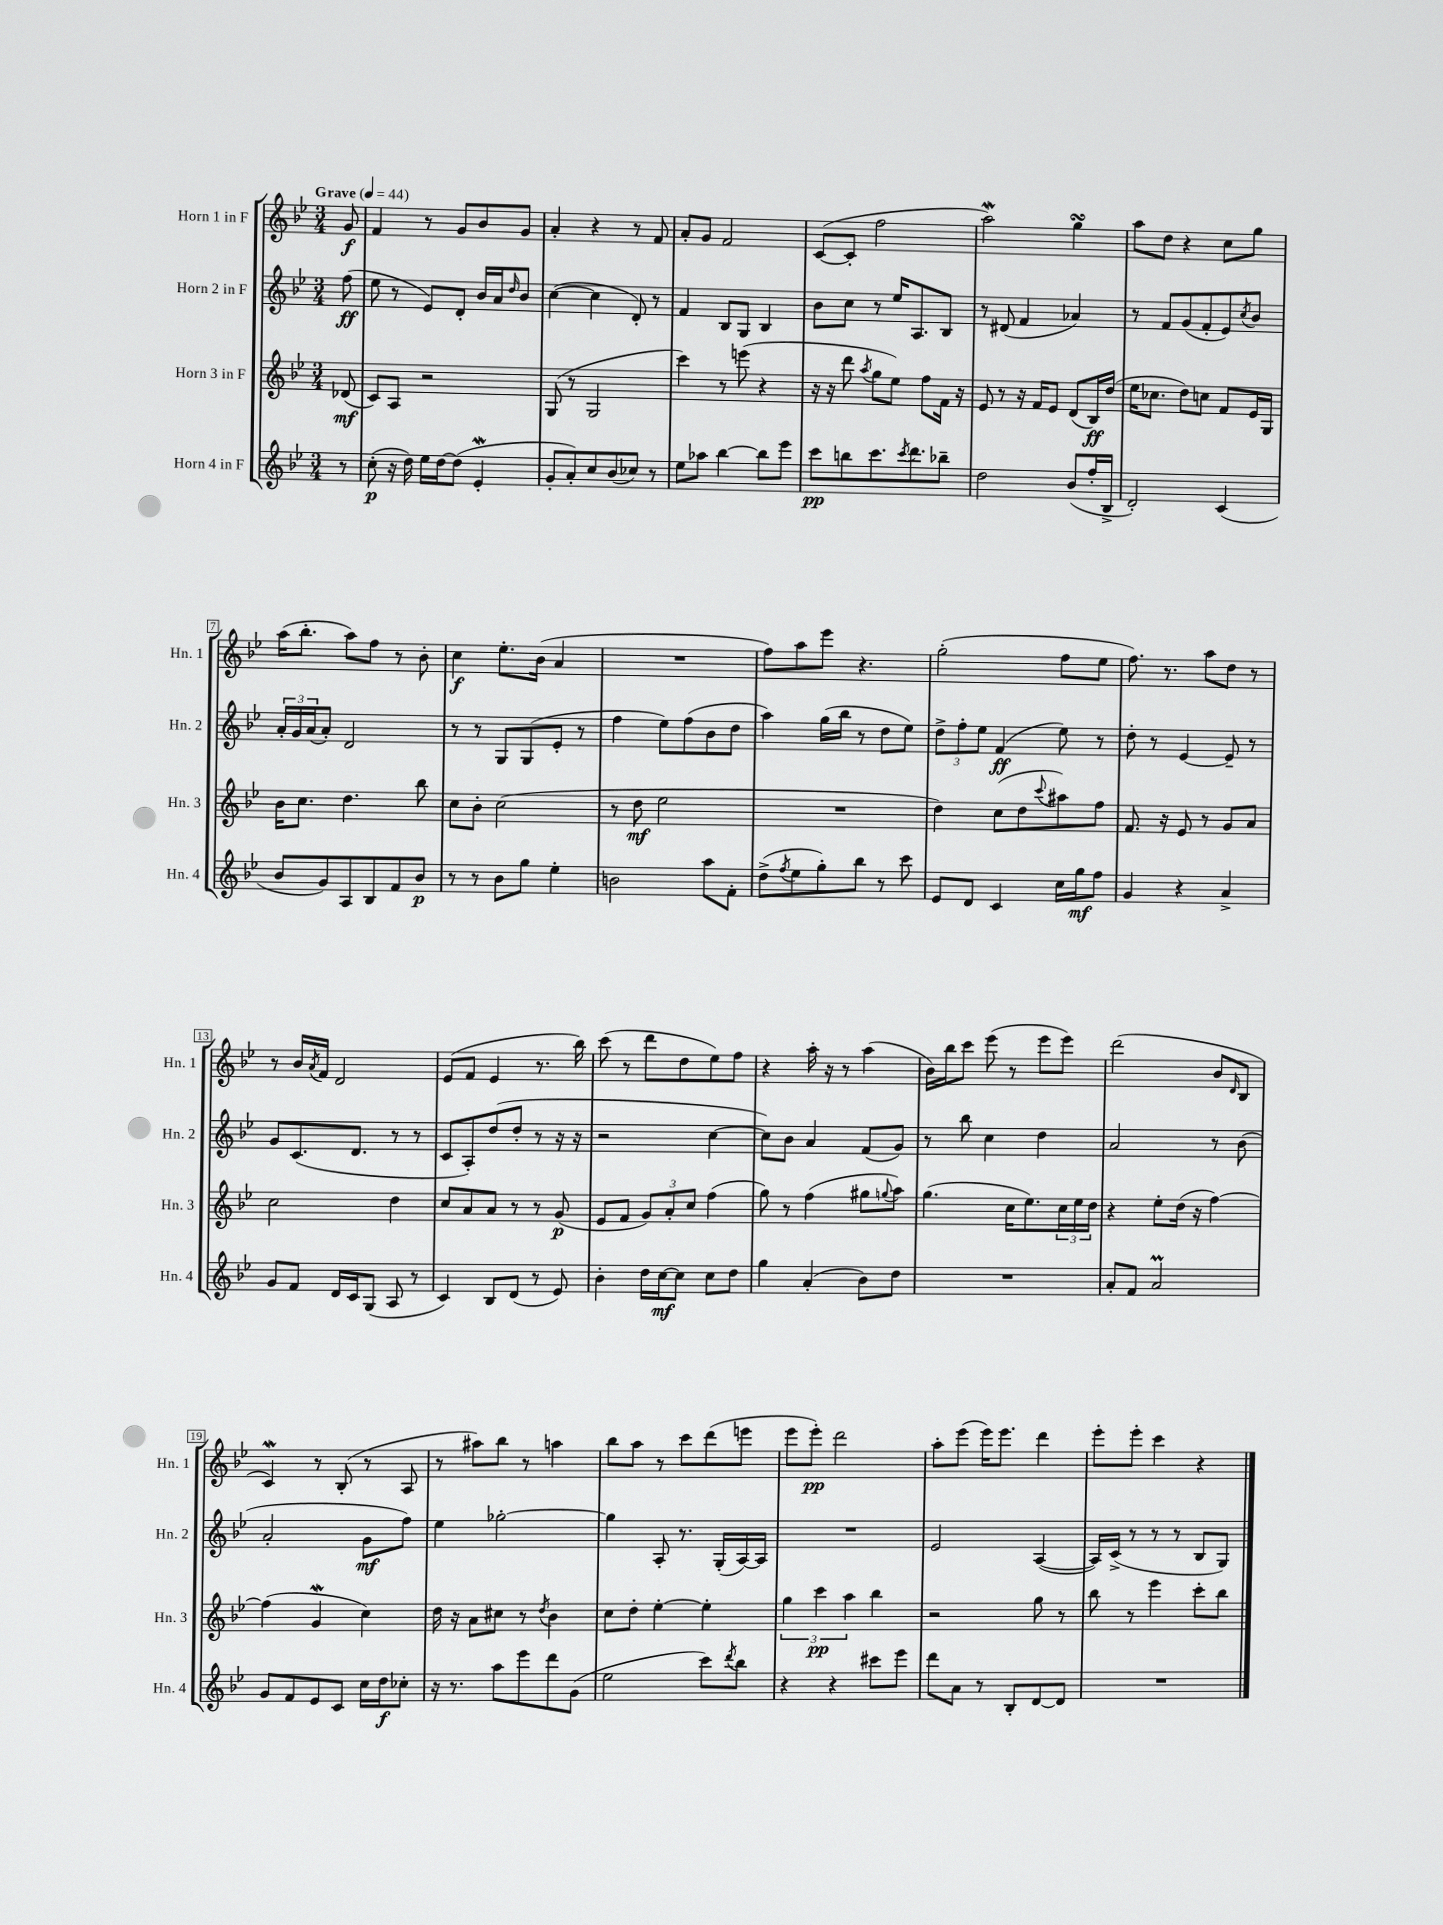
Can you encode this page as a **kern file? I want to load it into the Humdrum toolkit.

**kern	**dynam	**kern	**dynam	**kern	**dynam	**kern	**dynam
*part4	*part4	*part3	*part3	*part2	*part2	*part1	*part1
*staff4	*staff4	*staff3	*staff3	*staff2	*staff2	*staff1	*staff1
*I"Horn 4 in F	*	*I"Horn 3 in F	*	*I"Horn 2 in F	*	*I"Horn 1 in F	*
*I'Hn. 4	*	*I'Hn. 3	*	*I'Hn. 2	*	*I'Hn. 1	*
*clefG2	*	*clefG2	*	*clefG2	*	*clefG2	*
*k[b-e-]	*	*k[b-e-]	*	*k[b-e-]	*	*k[b-e-]	*
*M3/4	*	*M3/4	*	*M3/4	*	*M3/4	*
*MM44	*	*MM44	*	*MM44	*	*MM44	*
=	=	=	=	=	=	=	=
!	!	!	!	!	!	!LO:TX:a:B:t=Grave	!
8r	.	(8d-X/	mf	(8ff\	ff	8g/	f
=1	=1	=1	=1	=1	=1	=1	=1
(8cc'\	p	8c/L)	.	8ee-\	.	4f/	.
16r	.	8A/J	.	8r	.	.	.
16dd\)	.	.	.	.	.	.	.
16ee-\LL	.	2r	.	8e-/L)	.	8r	.
[16dd\J	.	.	.	.	.	.	.
(8dd\J]	.	.	.	8d'/J	.	8g/L	.
4e-w'/	.	.	.	16b-/LL	.	8b-/	.
.	.	.	.	16a/J	.	.	.
.	.	.	.	16qqdd/	.	.	.
.	.	.	.	8b-/J	.	8g/J	.
=2	=2	=2	=2	=2	=2	=2	=2
8g'/L	.	(8G/	.	([4cc\	.	4a'/	.
8a'/)	.	8r	.	.	.	.	.
8cc/	.	2G/	.	4cc\]	.	4r	.
(8b-/	.	.	.	.	.	.	.
8cc-X/J)	.	.	.	8d'/)	.	8r	.
8r	.	.	.	8r	.	8f/	.
=3	=3	=3	=3	=3	=3	=3	=3
8ee-\L	.	4ccc\)	.	4f/	.	8a'/L	.
8aa-X\J	.	.	.	.	.	8g/J	.
[4bb-\	.	8r	.	8B-/L	.	2f/	.
.	.	(8eeen\	.	8G/J	.	.	.
8bb-\L]	.	4r	.	4B-/	.	.	.
8eee-\J	.	.	.	.	.	.	.
=4	=4	=4	=4	=4	=4	=4	=4
8ccc\L	pp	16r	.	8b-\L	.	([8c/L	.
.	.	16r	.	.	.	.	.
8bbn\	.	8ddd\	.	8cc\J	.	8c'/J]	.
.	.	8qaa/	.	.	.	.	.
8.ccc\	.	8gg\L	.	8r	.	2ff\	.
.	.	8ee-\J)	.	16ee-/KL	.	.	.
8qccc/	.	.	.	.	.	.	.
8.ddd\	.	.	.	8.A/	.	.	.
.	.	8ff\L	.	.	.	.	.
8bb-X~\J	.	16f\Jk	.	8B-/J	.	.	.
.	.	16r	.	.	.	.	.
=5	=5	=5	=5	=5	=5	=5	=5
2dd\	.	8e-/	.	8r	.	2aaW\)	.
.	.	8r	.	(8d#X/	.	.	.
.	.	16r	.	4f/	.	.	.
.	.	16f/KL	.	.	.	.	.
.	.	8e-/J	.	.	.	.	.
(8b-/L	.	(8d/L	.	4a-X/)	.	4ggsSSS\	.
16ff'/L	.	16B-/L)	ff	.	.	.	.
16B-^/JJ	.	(16dd/JJ	.	.	.	.	.
=6	=6	=6	=6	=6	=6	=6	=6
2d'/)	.	16ee-\KL	.	8r	.	8aa\L	.
.	.	8.cc-X\J	.	.	.	.	.
.	.	.	.	8f/L	.	8dd\J	.
.	.	8dd\L)	.	(8g/	.	4r	.
.	.	8ccn\J	.	8f'/	.	.	.
(4c/	.	8f/L	.	8e-/)	.	8cc\L	.
.	.	.	.	8qcc/	.	.	.
.	.	16e-/L	.	8b-/J	.	8gg\J	.
.	.	16G/JJ	.	.	.	.	.
!!LO:LB:g=z
=7	=7	=7	=7	=7	=7	=7	=7
8b-/L	.	16b-\KL	.	24a'/LL	.	(16aa\KL	.
.	.	.	.	24g/	.	.	.
.	.	8.cc\J	.	.	.	8.bb-'\J	.
.	.	.	.	(24a/J	.	.	.
8g/)	.	.	.	8a'/J)	.	.	.
8A/	.	4.dd\	.	2d/	.	8aa\L)	.
8B-/	.	.	.	.	.	8ff\J	.
8f/	.	.	.	.	.	8r	.
8b-/J	p	8bb-\	.	.	.	8b-'\	.
=8	=8	=8	=8	=8	=8	=8	=8
8r	.	8cc\L	.	8r	.	4cc\	f
8r	.	8b-'\J	.	8r	.	.	.
8b-\L	.	(2cc\	.	8G/L	.	8.ee-'\L	.
8gg\J	.	.	.	(8G/	.	.	.
.	.	.	.	.	.	(16b-\Jk	.
4ee-'\	.	.	.	8e-'/J	.	4a/	.
.	.	.	.	8r	.	.	.
=9	=9	=9	=9	=9	=9	=9	=9
2bn\	.	8r	.	4ff\	.	2.r	.
.	.	8dd\	mf	.	.	.	.
.	.	2ee-\	.	8ee-\L)	.	.	.
.	.	.	.	(8ff\	.	.	.
8aa\L	.	.	.	8b-\	.	.	.
8f'\J	.	.	.	8dd\J	.	.	.
=10	=10	=10	=10	=10	=10	=10	=10
(8dd^\L	.	2.r	.	4aa\)	.	8ff\L)	.
8qff/	.	.	.	.	.	.	.
8ee-\	.	.	.	.	.	8aa\	.
8gg'\)	.	.	.	(16gg\LL	.	8eee-\J	.
.	.	.	.	16bb-\JJ	.	.	.
8bb-\J	.	.	.	8r	.	4.r	.
8r	.	.	.	8dd\L	.	.	.
8ccc\	.	.	.	8ee-\J)	.	.	.
=11	=11	=11	=11	=11	=11	=11	=11
8e-/L	.	4dd\)	.	12dd^\L	.	(2gg'\	.
.	.	.	.	12ff'\	.	.	.
8d/J	.	.	.	.	.	.	.
.	.	.	.	12ee-\J	.	.	.
4c/	.	(8cc\L	.	(4f/	ff	.	.
.	.	8dd\	.	.	.	.	.
.	.	8qqccc/	.	.	.	.	.
16cc\LL	.	8aa#X\)	.	8ee-\)	.	8ff\L	.
16gg\J	mf	.	.	.	.	.	.
8ff\J	.	8ff\J	.	8r	.	8ee-\J	.
=12	=12	=12	=12	=12	=12	=12	=12
4g/	.	8.f/	.	8dd'\	.	8.ff\)	.
.	.	.	.	8r	.	.	.
.	.	16r	.	.	.	8.r	.
4r	.	8e-/	.	[4e-/	.	.	.
.	.	8r	.	.	.	8aa\L	.
4a^/	.	8g/L	.	8e-~/]	.	8dd\J	.
.	.	8a/J	.	8r	.	8r	.
!!LO:LB:g=z
=13	=13	=13	=13	=13	=13	=13	=13
8g/L	.	2cc\	.	8g/L	.	8r	.
8f/J	.	.	.	(8.c/	.	16b-/LL	.
.	.	.	.	.	.	8qa/	.
.	.	.	.	.	.	16f/JJ	.
16d/LL	.	.	.	.	.	2d/	.
16c/J	.	.	.	8.d/J	.	.	.
(8G/J	.	.	.	.	.	.	.
8A/	.	4dd\	.	8r	.	.	.
8r	.	.	.	8r	.	.	.
=14	=14	=14	=14	=14	=14	=14	=14
4c/)	.	8cc/L	.	8c/L	.	(8e-/L	.
.	.	8a/	.	8A'/)	.	8f/J	.
8B-/L	.	8a/J	.	(8dd/	.	4e-/	.
(8d/J	.	8r	.	8dd'/J	.	.	.
8r	.	8r	.	8r	.	8.r	.
8e-/)	.	(8g/	p	16r	.	.	.
.	.	.	.	16r	.	16bb-\)	.
=15	=15	=15	=15	=15	=15	=15	=15
4b-'\	.	8e-/L	.	2r	.	(8ccc\	.
.	.	8f/J	.	.	.	8r	.
16dd\LL	.	12g/L)	.	.	.	8ddd\L	.
[16cc\J	mf	.	.	.	.	.	.
.	.	12a'/	.	.	.	.	.
8cc\J]	.	.	.	.	.	8dd\	.
.	.	12cc/J	.	.	.	.	.
8cc\L	.	(4ff\	.	[4cc\	.	8ee-\)	.
8dd\J	.	.	.	.	.	8ff\J	.
=16	=16	=16	=16	=16	=16	=16	=16
4gg\	.	8gg\)	.	8cc\L])	.	4r	.
.	.	8r	.	8b-\J	.	.	.
(4a'/	.	(4ff\	.	4a/	.	16aa'\	.
.	.	.	.	.	.	16r	.
.	.	.	.	.	.	8r	.
8b-\L)	.	8gg#X\L	.	(8f/L	.	(4aa\	.
.	.	8qqggn/	.	.	.	.	.
8dd\J	.	8aa\J)	.	8g/J)	.	.	.
=17	=17	=17	=17	=17	=17	=17	=17
2.r	.	(4.gg\	.	8r	.	16b-\LL)	.
.	.	.	.	.	.	16bb-\J	.
.	.	.	.	8bb-\	.	8ccc\J	.
.	.	.	.	4cc\	.	(8eee-\	.
.	.	16cc\KL	.	.	.	8r	.
.	.	8.ee-\)	.	.	.	.	.
.	.	.	.	4dd\	.	8eee-\L	.
.	.	24cc\L	.	.	.	8eee-\J)	.
.	.	24ee-\	.	.	.	.	.
.	.	24dd\JJ	.	.	.	.	.
=18	=18	=18	=18	=18	=18	=18	=18
8a'/L	.	4r	.	2a/	.	(2ddd\	.
8f/J	.	.	.	.	.	.	.
2am/	.	8ee-'\L	.	.	.	.	.
.	.	(16dd\Jk	.	.	.	.	.
.	.	16r	.	.	.	.	.
.	.	[4ff\)	.	8r	.	8b-/L	.
.	.	.	.	.	.	16qqd/	.
.	.	.	.	(8b-\	.	8B-/J	.
!!LO:LB:g=z
=19	=19	=19	=19	=19	=19	=19	=19
8g/L	.	(4ff\]	.	2a'/	.	4cW/)	.
8f/	.	.	.	.	.	.	.
8e-/	.	4gW/	.	.	.	8r	.
8c/J	.	.	.	.	.	(8B-'/	.
16cc\LL	.	4cc\)	.	8g\L	mf	8r	.
16dd\J	f	.	.	.	.	.	.
8cc-X'\J	.	.	.	8ff\J)	.	8A/	.
=20	=20	=20	=20	=20	=20	=20	=20
16r	.	16dd\	.	4ee-\	.	8r	.
8.r	.	16r	.	.	.	.	.
.	.	8a\L	.	.	.	8aa#X\L)	.
8aa\L	.	8cc#X\J	.	[2gg-X'\	.	8bb-\J	.
8eee-\	.	8r	.	.	.	8r	.
.	.	8qdd/	.	.	.	.	.
8ddd\	.	4b-\	.	.	.	4aan\	.
(8g\J	.	.	.	.	.	.	.
=21	=21	=21	=21	=21	=21	=21	=21
2ee-\	.	8cc\L	.	4gg-\]	.	8bb-\L	.
.	.	8dd'\J	.	.	.	8aa\J	.
.	.	[4ee-'\	.	8A'/	.	8r	.
.	.	.	.	8.r	.	8ccc\L	.
8ccc\L)	.	4ee-'\]	.	.	.	(8ddd\	.
.	.	.	.	(16G'/LL	.	.	.
8qddd/	.	.	.	.	.	.	.
8bb-\J	.	.	.	[16A/)	.	8eeen\J	.
.	.	.	.	16A/JJ]	.	.	.
=22	=22	=22	=22	=22	=22	=22	=22
4r	.	6gg\	.	2.r	.	8eee-\L	.
.	.	.	.	.	.	8eee-'\J)	pp
.	.	6ccc\	pp	.	.	.	.
4r	.	.	.	.	.	2ddd\	.
.	.	6aa\	.	.	.	.	.
8ccc#X\L	.	4bb-\	.	.	.	.	.
8eee-\J	.	.	.	.	.	.	.
=23	=23	=23	=23	=23	=23	=23	=23
8ddd\L	.	2r	.	2e-/	.	8aa'\L	.
8a\J	.	.	.	.	.	(8eee-\J	.
8r	.	.	.	.	.	16eee-\KL)	.
.	.	.	.	.	.	8.eee-\J	.
8B-'/L	.	.	.	.	.	.	.
[8d/	.	8gg\	.	([4A/	.	4ddd\	.
8d/J]	.	8r	.	.	.	.	.
=24	=24	=24	=24	=24	=24	=24	=24
2.r	.	8bb-\	.	16A/LL])	.	8eee-'\L	.
.	.	.	.	(16c^/JJ	.	.	.
.	.	8r	.	8r	.	8eee-'\J	.
.	.	4eee-\	.	8r	.	4ccc\	.
.	.	.	.	8r	.	.	.
.	.	8ccc'\L	.	8B-/L	.	4r	.
.	.	8bb-\J	.	8G/J)	.	.	.
==	==	==	==	==	==	==	==
*-	*-	*-	*-	*-	*-	*-	*-
